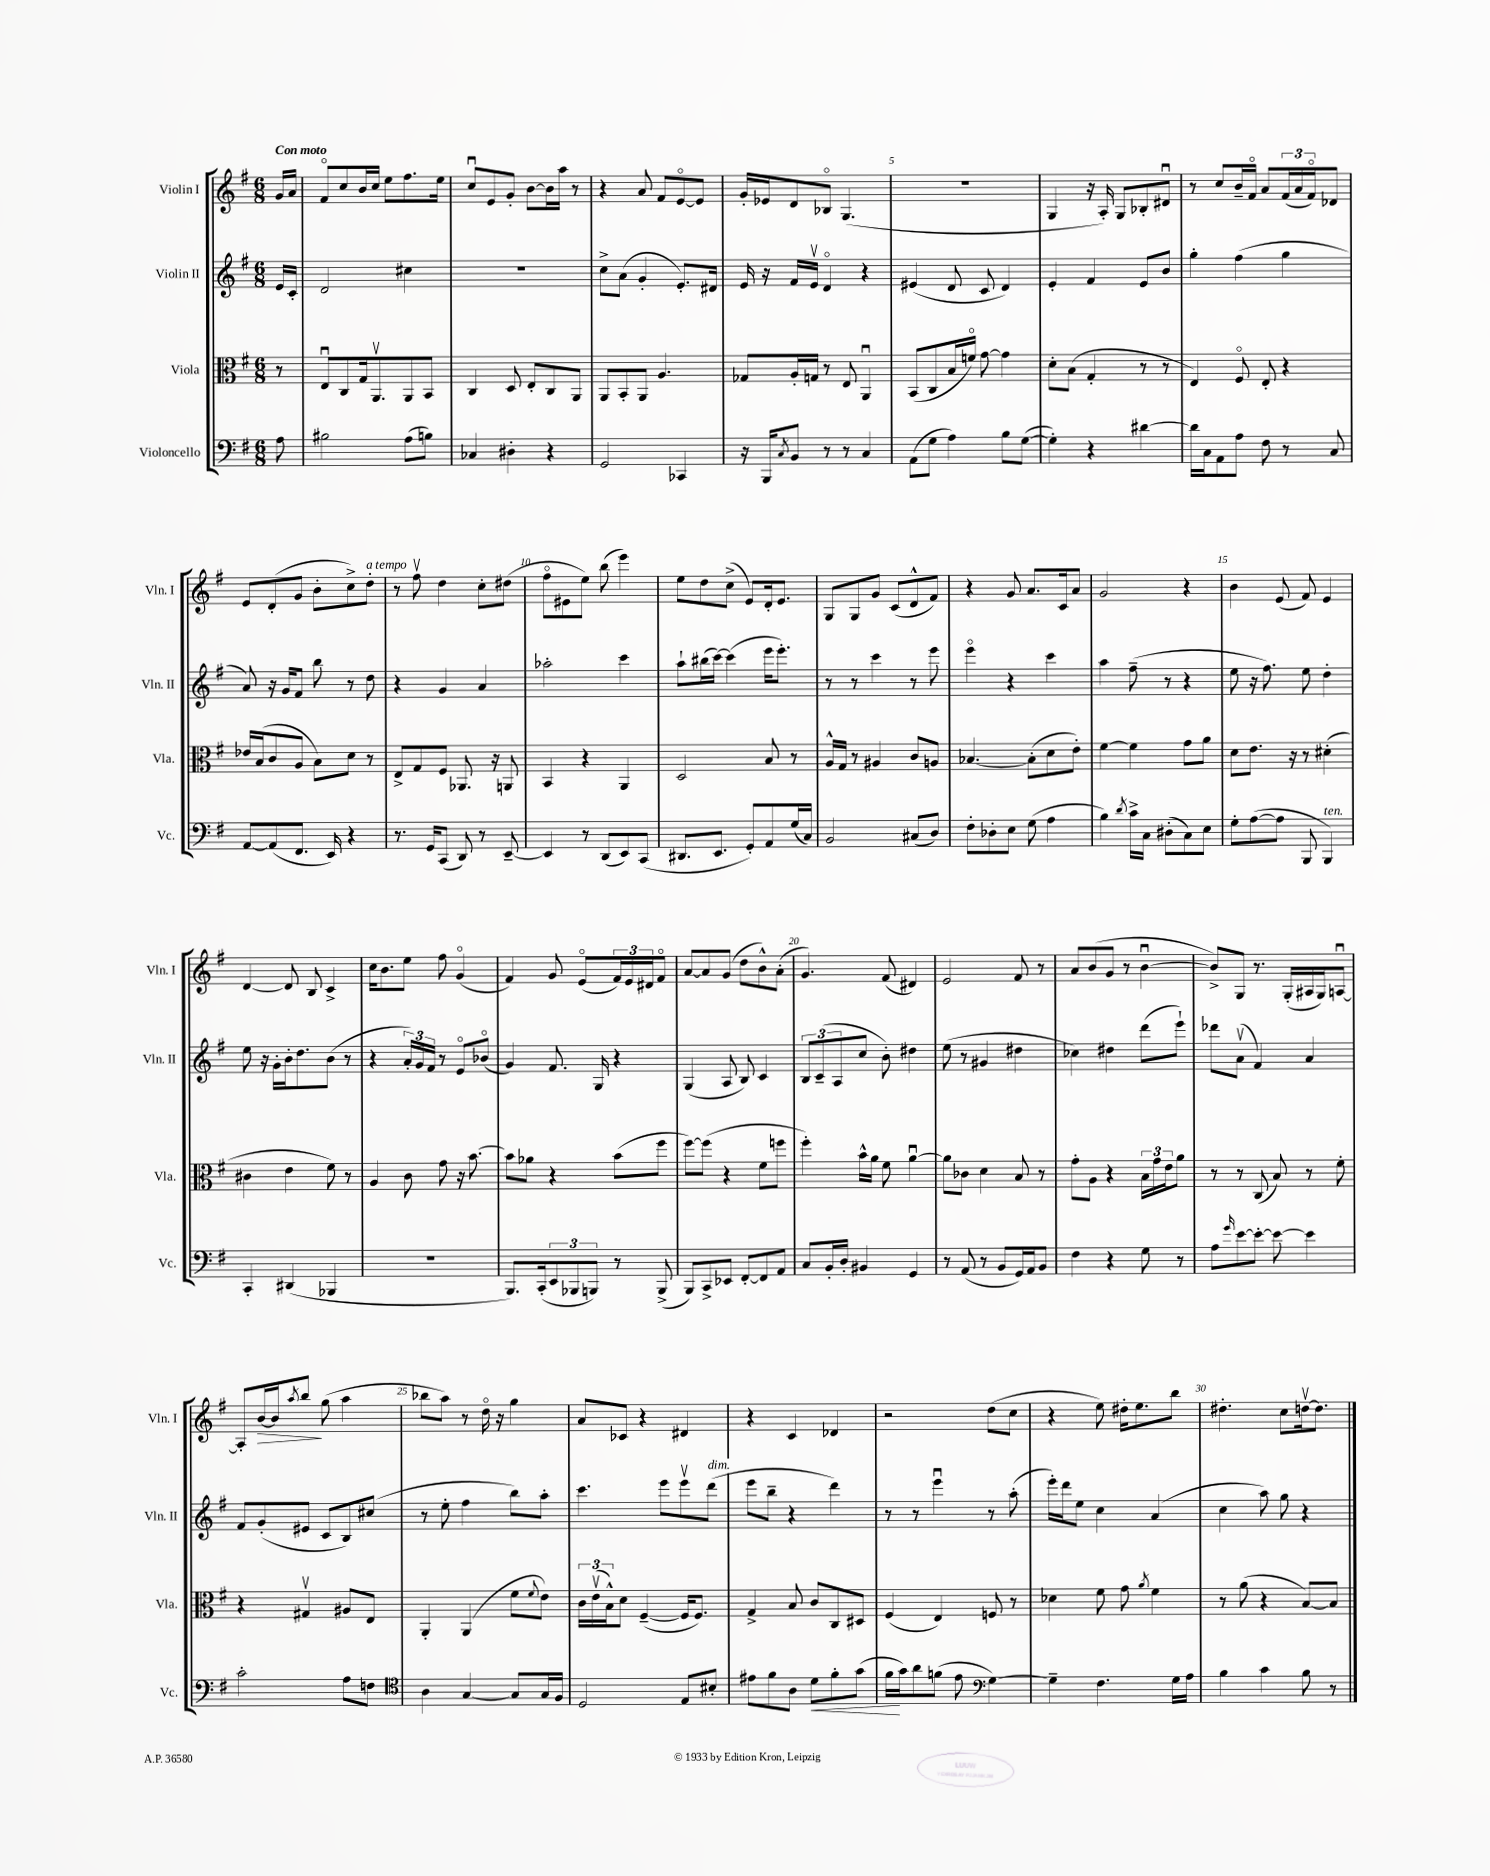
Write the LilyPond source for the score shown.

<<
\new StaffGroup <<
\new Staff = "s0" \with { instrumentName = "Violin I" shortInstrumentName = "Vln. I" } {
    \clef treble \key g \major \numericTimeSignature \time 6/8 \partial 8 \tempo "Con moto"
    g'16 a'16 |
    fis'8\flageolet c''8 b'16 c''16 e''8 fis''8. e''16 |
    c''8\downbow e'8 g'8-. b'8~ b'16 a''16 r8 |
    r4 a'8 fis'8 e'8~\flageolet e'8 |
    g'16-. ees'16 d'8 bes8\flageolet g4.( |
    R2. |
    g4 r16 a16-.) g8 bes8-. dis'8\downbow |
    r8 c''8 b'16-- fis'16\flageolet a'8 \tuplet 3/2 { fis'16( a'16 fis'16\flageolet) } des'8 |
    e'8 d'8-.( g'8 b'8-. c''8->) d''8-.^\markup { \italic "a tempo" } |
    r8 fis''8\upbow d''4 c''8-. dis''8( |
    fis''8\flageolet eis'8 e''8) b''8( e'''4) |
    e''8 d''8 c''8->( e'8) d'16-. e'8. |
    g8 g8 g'8 c'8( d'8-^ fis'8) |
    r4 g'8 a'8. c'16 a'8 |
    g'2 r4 |
    b'4 e'8( fis'8) e'4 |
    d'4~ d'8 b8 c'4-> |
    c''16 b'8. e''8 fis''8 g'4\flageolet( |
    fis'4) g'8 e'8\flageolet( \tuplet 3/2 { fis'16) e'16 dis'16 } fis'8\flageolet |
    a'8~ a'8 g'8( d''8 b'8-^) a'8-.( |
    g'4.) fis'8( dis'4) |
    e'2 fis'8 r8 |
    a'8 b'8( g'8 r8 b'4~\downbow |
    b'8->) g8 r8. g16-.( ais16 g16) a8~\downbow |
    a8-. b'16~\> b'16 \acciaccatura { a''8 } b''8\! g''8( a''4 |
    bes''8 a''8) r8 d''16\flageolet r16 g''4 |
    a'8 ces'8 r4 dis'4 |
    r4 c'4 des'4 |
    r2 d''8( c''8 |
    r4 e''8) dis''16-. e''8. b''8 |
    dis''4.-. c''8 d''16~\upbow d''8. \bar "|." |
}
\new Staff = "s1" \with { instrumentName = "Violin II" shortInstrumentName = "Vln. II" } {
    \clef treble \key g \major \numericTimeSignature \time 6/8 \partial 8
    e'16 c'16-. |
    d'2 cis''4 |
    R2. |
    c''8-> a'8( g'4-. e'8.-.) dis'16 |
    e'16 r16 fis'16 e'16\upbow d'4\flageolet r4 |
    eis'4( d'8 c'8 d'4) |
    e'4-. fis'4 e'8 b'8 |
    g''4-. fis''4( g''4 |
    a'8) r16 g'16 fis'8 b''8 r8 d''8 |
    r4 g'4 a'4 |
    aes''2-. c'''4 |
    a''8-! bis''16( c'''16~) c'''4( e'''16 e'''8.-.) |
    r8 r8 c'''4 r8 e'''8 |
    e'''4\flageolet r4 c'''4 |
    a''4 fis''8--( r8 r4 |
    e''8 r16 fis''8.) e''8 d''4-. |
    e''8 r16 g'16-. b'16-. d''8. b'8( r8 |
    r4 \tuplet 3/2 { a'16-.) g'16 fis'16 } r8 e'8\flageolet bes'8\flageolet( |
    g'4) fis'8. g16 r4 |
    g4( a8 b8) c'4 |
    \tuplet 3/2 { b8 c'8--( a8 } c''8 b'8-.) dis''4 |
    e''8( r8 gis'4 dis''4 |
    ces''4) dis''4 d'''8( e'''8-!) |
    des'''8 a'8\upbow( fis'4) a'4 |
    fis'8 g'8-.( eis'8 c'8 b8) cis''8( |
    r8 e''8-. fis''4 b''8) a''8-. |
    c'''4. e'''8 e'''8\upbow d'''8^\markup { \italic "dim." }( |
    e'''8 b''8-- r4 d'''4) |
    r8 r8 e'''4\downbow r8 a''8-.( |
    e'''16-.) d'''16 e''8 c''4 a'4( |
    c''4 a''8) g''8 r4 \bar "|." |
}
\new Staff = "s2" \with { instrumentName = "Viola" shortInstrumentName = "Vla." } {
    \clef alto \key g \major \numericTimeSignature \time 6/8 \partial 8
    r8 |
    e8\downbow c8 g16 a,8.\upbow a,8 b,8 |
    c4 d8 e8-. c8 a,8 |
    a,8 b,8-. a,8 a4. |
    ges8 a16-. g16 r8 e8 a,4\downbow |
    b,8( c8 b16 f'16\flageolet) g'8~ g'4 |
    d'8-. b8( g4-. r8 r8 |
    e4) fis8\flageolet e8-. r4 |
    ees'16 b16( c'8 a8 b8) d'8 r8 |
    e8-> g8 fis8 aes,8. r16 a,8 |
    b,4 r4 a,4 |
    d2 b8 r8 |
    a16-^ g16 r8 ais4 c'8 a8 |
    bes4.~ bes8-.( d'8 e'8-.) |
    fis'4~ fis'4 g'8 a'8 |
    d'8 e'8. r16 r8 dis'4-.( |
    cis'4 e'4 fis'8) r8 |
    a4 c'8 g'8 r16 b'8.~ |
    b'8 aes'8 r4 b'8( fis''8 |
    fis''8~) fis''8( r4 fis'8 f''8 |
    fis''4-.) b'16-^ a'16 fis'8 a'4~\downbow |
    a'8 ces'8 d'4 b8 r8 |
    g'8-. a8 r4 \tuplet 3/2 { b16 g'16 e'16 } a'8 |
    r8 r8 c8( b8) r8 fis'8-. |
    r4 gis4\upbow ais8 e8 |
    a,4-. a,4( fis'8 \appoggiatura { fis'8 } e'8) |
    \tuplet 3/2 { c'16 e'16\upbow( b16-^) } d'8 fis4~--( fis16 fis8.) |
    g4-> b8 c'8 c8 dis8 |
    fis4( e4) f8 r8 |
    des'4 fis'8 g'8 \acciaccatura { a'8 } fis'4 |
    r8 a'8( r4 b8~) b8 \bar "|." |
}
\new Staff = "s3" \with { instrumentName = "Violoncello" shortInstrumentName = "Vc." } {
    \clef bass \key g \major \numericTimeSignature \time 6/8 \partial 8
    a8 |
    bis2 a8( b8) |
    ces4 dis4-. r4 |
    g,2 ces,4 |
    r16 b,,16 \acciaccatura { c8 } b,8 r8 r8 c4 |
    a,8( g8 a4) b8 g8~( |
    g4-.) r4 dis'4~ |
    dis'16 c16 a,8 a8 fis8 r8 c8 |
    a,8~ a,8( fis,8. e,16) r4 |
    r8. g,16 c,8( d,8) r8 e,8~-- |
    e,4 r8 d,8( e,8) c,8( |
    dis,8. e,8. g,8-.) a,8 g16( c16) |
    b,2 cis8( d8) |
    fis8-. des8-. e8 g8( a4 |
    b4) \acciaccatura { d'8 } c'16-> c16 dis8-.( c8) e8 |
    g8-. a8~( a8 b,,8 b,,4^\markup { \italic "ten." }) |
    c,4-. dis,4( bes,,4 |
    R2. |
    b,,8.) c,16-.( \tuplet 3/2 { e,8 bes,,8 b,,8) } r8 b,,8->( |
    b,,8) c,8-> ees,8 fis,8~-. fis,8 a,8 |
    c8 b,16-. d16-. bis,4 g,4 |
    r8 a,8( r8 b,8 g,16) a,16 b,8 |
    fis4 r4 g8 r8 |
    a8 \grace { g'16 } e'8~ e'8~-. e'8~ e'4 |
    c'2-. a8 f8 |
    \clef tenor a4 g4~ g8 g16 fis16 |
    d2 e8 bis8-. |
    eis'8 fis'8 a8 d'8\< fis'8-. g'8( |
    fis'16\! g'16) a'8 f'8( e'8 \clef bass g4~) |
    g4-- fis4. g16 a16 |
    b4 c'4 b8 r8 \bar "|." |
}
>>
>>
\layout { \context { \Score \override BarNumber.break-visibility = ##(#f #t #t) barNumberVisibility = #(every-nth-bar-number-visible 5) } }
